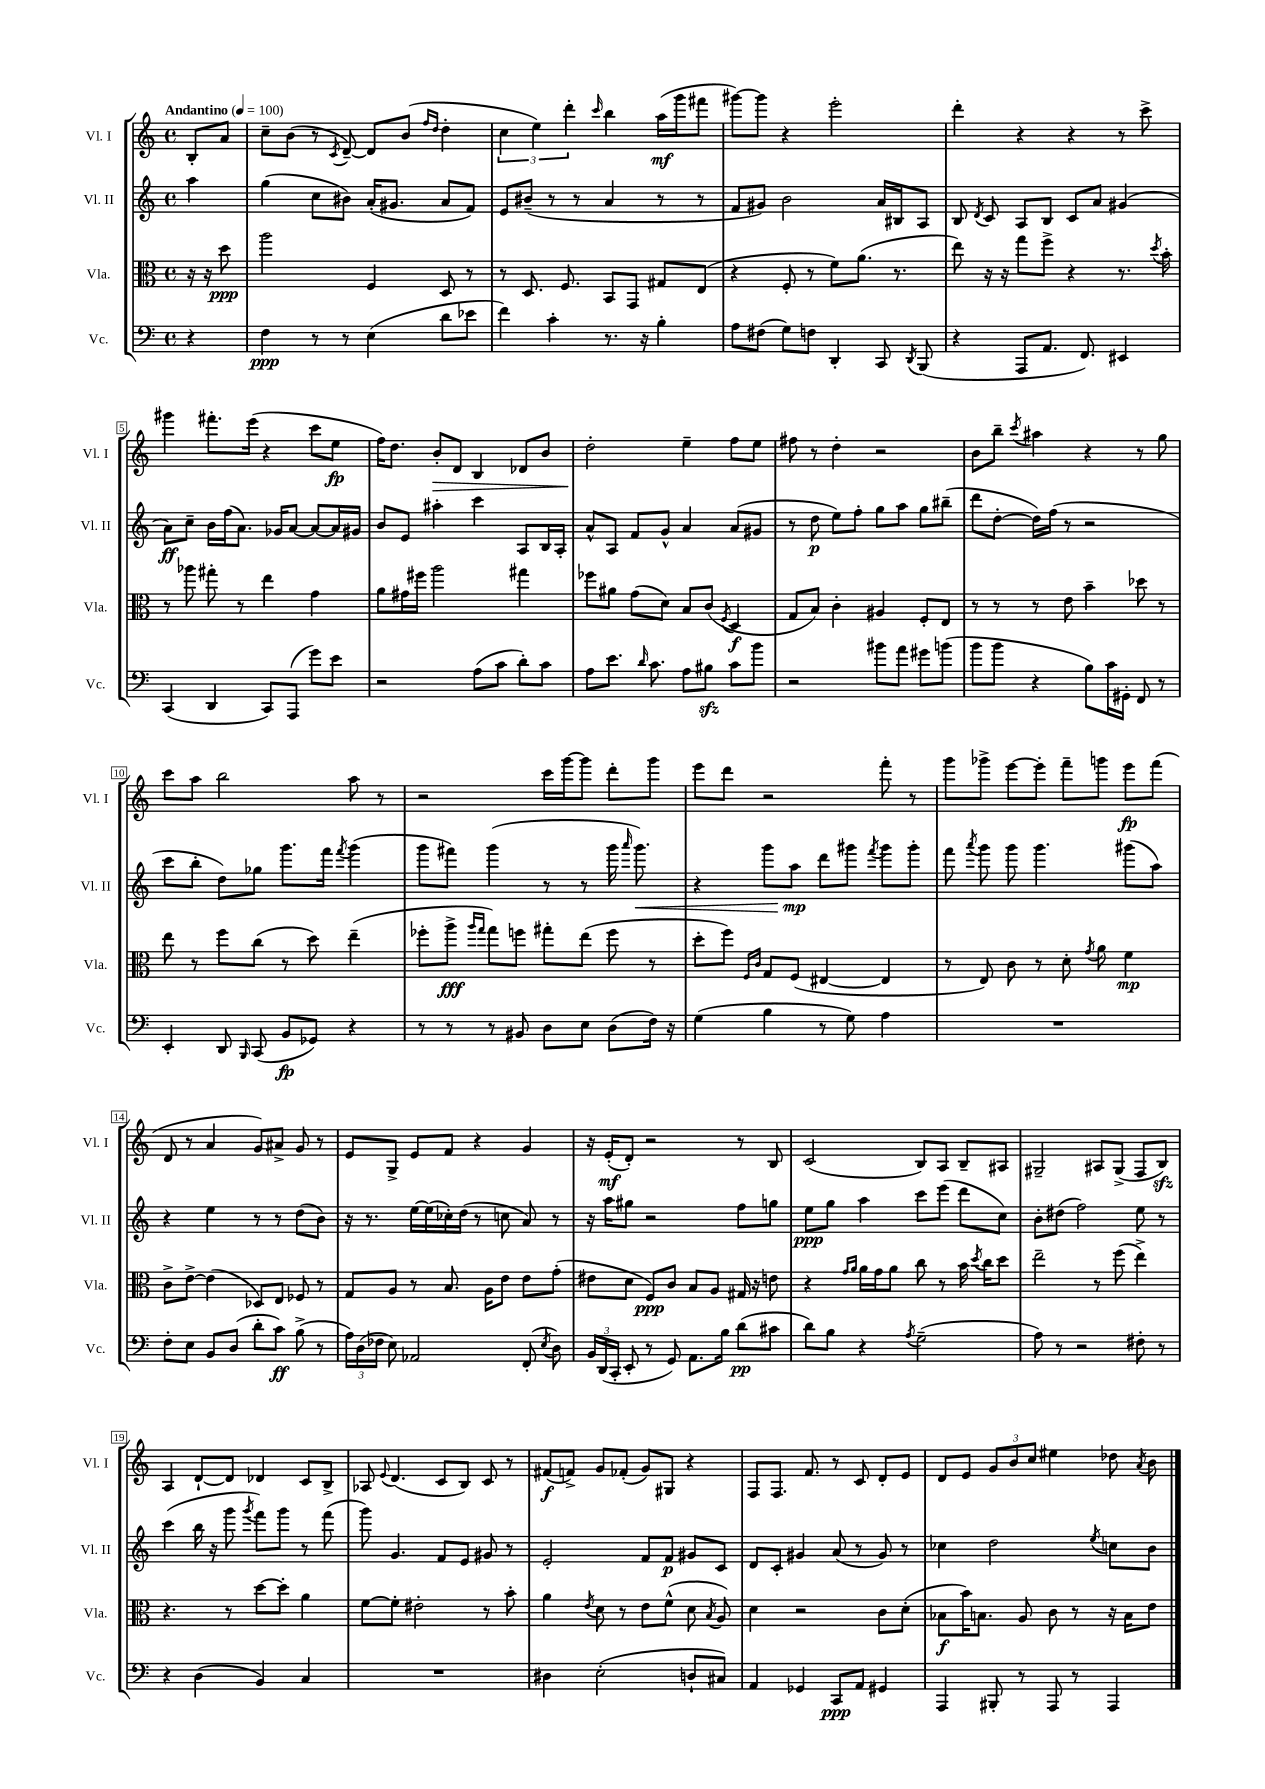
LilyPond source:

<<
\new StaffGroup <<
\new Staff = "s0" \with { instrumentName = "Vl. I" shortInstrumentName = "Vl. I" } {
    \clef treble \key c \major \defaultTimeSignature \time 4/4 \partial 4 \tempo "Andantino" 4 = 100
    \autoBeamOff b8[-. a'8] |
    c''8[-- b'8]( r8 \acciaccatura { c'8 } d'8~--) d'8[ b'8]( \grace { f''16[ d''16] } d''4-. |
    \tuplet 3/2 { c''4 e''4) d'''4-. } \grace { c'''16 } b''4 a''16[\mf( g'''16 fis'''8] |
    gis'''8[~) gis'''8] r4 e'''2-. |
    d'''4-. r4 r4 r8 c'''8-> |
    gis'''4 fis'''8.[-. e'''16]( r4 c'''8[ e''8]\fp |
    f''16[) d''8.] b'8[-.\> d'8] b4 des'8[ b'8] |
    d''2-.\! e''4-- f''8[ e''8] |
    fis''8 r8 d''4-. r2 |
    b'8[ b''8]-- \acciaccatura { c'''8 } ais''4 r4 r8 g''8 |
    c'''8[ a''8] b''2 a''8 r8 |
    r2 c'''16[ g'''16~ g'''8] d'''8[-. g'''8] |
    e'''8[ d'''8] r2 f'''8-. r8 |
    g'''8[ ges'''8]-> e'''8[~ e'''8]-. f'''8[-- g'''8] e'''8[\fp f'''8]( |
    d'8 r8 a'4 g'8[) ais'8]-> g'8 r8 |
    e'8[ g8]-> e'8[ f'8] r4 g'4 |
    r16 e'16[-.\mf( d'8]-.) r2 r8 b8 |
    c'2( b8[) a8] b8[-- ais8] |
    gis2-- ais8[ gis8]->( f8[ b8]\sfz) |
    a4 d'8[~-! d'8] des'4 c'8[ b8]-> |
    aes8 \appoggiatura { e'8 } d'4.( c'8[ b8]) c'8 r8 |
    fis'8[\f( f'8]->) g'8[ fes'8]-.( g'8[) gis8] r4 |
    f8[ f8.] f'8. r8 c'8 d'8[-. e'8] |
    d'8[ e'8] \tuplet 3/2 { g'8[ b'8 c''8] } eis''4 des''8 \acciaccatura { a'8 } b'8 \bar "|." |
}
\new Staff = "s1" \with { instrumentName = "Vl. II" shortInstrumentName = "Vl. II" } {
    \clef treble \key c \major \defaultTimeSignature \time 4/4 \partial 4
    \autoBeamOff a''4 |
    g''4( c''8[ bis'8]) a'16[-.( gis'8.] a'8[ f'8]) |
    e'8[ bis'8]--( r8 r8 a'4 r8 r8 |
    f'8[ gis'8]) b'2 a'16[ bis16 a8] |
    b8 \acciaccatura { d'8 } c'8 a8[ b8] c'8[ a'8] gis'4( |
    a'8[\ff) c''8]-- b'16[ f''16( a'8.]) ges'16[ a'8]~ a'8[~ a'16 gis'16] |
    b'8[ e'8] ais''4-. c'''4 a8[ b16 a16]-. |
    a'8[-^ a8] f'8[ g'8]-^ a'4 a'8[( gis'8] |
    r8 d''8\p e''8[) f''8]-. g''8[ a''8] g''8[ bis''8]--( |
    d'''8[ d''8]~-. d''16[) f''16]( r8 r2 |
    c'''8[ b''8]-. d''8[) ges''8] g'''8.[ f'''16] \acciaccatura { f'''8 } g'''4( |
    g'''8[ fis'''8]) g'''4( r8 r8 g'''16 \grace { a'''16 } g'''8.\<) |
    r4 g'''8[ a''8]\mp\! d'''8[ gis'''8] \acciaccatura { f'''8 } gis'''8[ gis'''8]-. |
    f'''8 \acciaccatura { a'''8 } g'''8 g'''8 g'''4. gis'''8[( a''8]) |
    r4 e''4 r8 r8 d''8[( b'8]) |
    r16 r8. e''16[~ e''16( ces''16-.) d''16]( r8 c''8 a'8) r8 |
    r16 a''16[ gis''8] r2 f''8[ g''8] |
    e''8[\ppp g''8] a''4 c'''8[ e'''8]( d'''8[ c''8]) |
    b'8[-. dis''8]( f''2) e''8 r8 |
    c'''4( b''16 r16 g'''8 \acciaccatura { g'''8 } f'''8[) g'''8] r8 f'''8( |
    g'''8) g'4. f'8[ e'8] gis'8 r8 |
    e'2-. f'8[ f'8]\p gis'8[ c'8] |
    d'8[ c'8]-. gis'4 a'8( r8 gis'8) r8 |
    ces''4 d''2 \acciaccatura { e''8 } c''8[ b'8] \bar "|." |
}
\new Staff = "s2" \with { instrumentName = "Vla." shortInstrumentName = "Vla." } {
    \clef alto \key c \major \defaultTimeSignature \time 4/4 \partial 4
    \autoBeamOff r16 r16 d''8\ppp |
    a''2 f4 d8 r8 |
    r8 d8. f8. b,8[ g,8] gis8[ e8]( |
    r4 f8-. r8 f'8[) a'8.]( r8. |
    e''8) r16 r16 g''8[ f''8]-> r4 r8. \acciaccatura { d''8 } b'16-. |
    r8 aes''8 gis''8-. r8 e''4 g'4 |
    a'8[ gis'16 fis''16] a''2 gis''4 |
    fes''8[ ais'8] g'8[( d'8]) b8[ c'8]( \acciaccatura { f8 } d4\f |
    g8[ b8]) c'4-. ais4 f8[-. e8] |
    r8 r8 r8 e'8 b'4-- des''8 r8 |
    e''8 r8 f''8[ c''8]( r8 d''8) e''4--( |
    fes''8[-. a''8]->\fff \grace { a''16[ g''16] } g''8[) f''8] gis''8[-. e''8]( f''8 r8 |
    d''8[-. f''8]) \grace { f16[ c'16] } g8[ f8]( eis4~ eis4 |
    r8 e8) c'8 r8 d'8-. \acciaccatura { g'8 } a'8 f'4\mp |
    c'8[-> e'8]~-> e'4( des8[) e8] fes8 r8 |
    g8[ a8] r8 b8. a16[ e'8] e'8[ g'8]-.( |
    eis'8[ d'8] f8[\ppp) c'8] b8[ a8] gis16 r16 e'8 |
    r4 \grace { g'16[ a'16] } a'16[ g'16 a'8] c''8 r8 b'16 \acciaccatura { d''8 } c''16[ d''8] |
    e''2-- r8 f''8( e''4->) |
    r4. r8 d''8[~ d''8]-. a'4 |
    f'8[~ f'8]-. eis'2-. r8 b'8-. |
    a'4 \acciaccatura { e'8 } d'8 r8 e'8[ f'8]-^( d'8 \acciaccatura { b8 } a8) |
    d'4 r2 c'8[ d'8]-.( |
    bes8[\f b'16) b8.] a8 c'8 r8 r16 b16[ e'8] \bar "|." |
}
\new Staff = "s3" \with { instrumentName = "Vc." shortInstrumentName = "Vc." } {
    \clef bass \key c \major \defaultTimeSignature \time 4/4 \partial 4
    \autoBeamOff r4 |
    f4\ppp r8 r8 e4( d'8[ ees'8] |
    f'4) c'4-. r8. r16 b4-. |
    a8[ fis8]( g8[) f8] d,4-. c,8 \acciaccatura { d,8 } b,,8( |
    r4 a,,8[ a,8.] f,8.) eis,4 |
    c,4( d,4 c,8[) a,,8]( g'8[) e'8] |
    r2 a8[( c'8] d'8[-.) c'8] |
    a8[ e'8.] \grace { d'16 } c'8. a8[ bis8]\sfz c'8[ b'8] |
    r2 bis'8[ a'8] gis'8[ b'8]( |
    b'8[ b'8] r4 b8[) c'16 gis,16]-. f,8 r8 |
    e,4-. d,8 \grace { b,,16 } c,8( b,8[\fp ges,8]) r4 |
    r8 r8 r8 bis,8 d8[ e8] d8[( f16]) r16 |
    g4( b4 r8 g8) a4 |
    R1 |
    f8[-. e8] b,8[ d8]( d'8[-. c'8]\ff) b8->( r8 |
    \tuplet 3/2 { a16[) d16( fes16] } e8) aes,2 f,8-.( \acciaccatura { e8 } d8) |
    \tuplet 3/2 { b,16[ d,16( c,16]-. } e,8-. r8 g,8) a,8.[ b16] d'8[\pp( cis'8] |
    d'8[) b8] r4 \acciaccatura { a8 } g2--( |
    a8) r8 r2 fis8-. r8 |
    r4 d4( b,4) c4 |
    R1 |
    dis4 e2-.( d8[-! cis8]) |
    a,4 ges,4 c,8[\ppp a,8] gis,4 |
    a,,4 bis,,8-. r8 a,,8 r8 a,,4 \bar "|." |
}
>>
>>
\layout { \context { \Score \override BarNumber.stencil = #(make-stencil-boxer 0.1 0.3 ly:text-interface::print) } }
